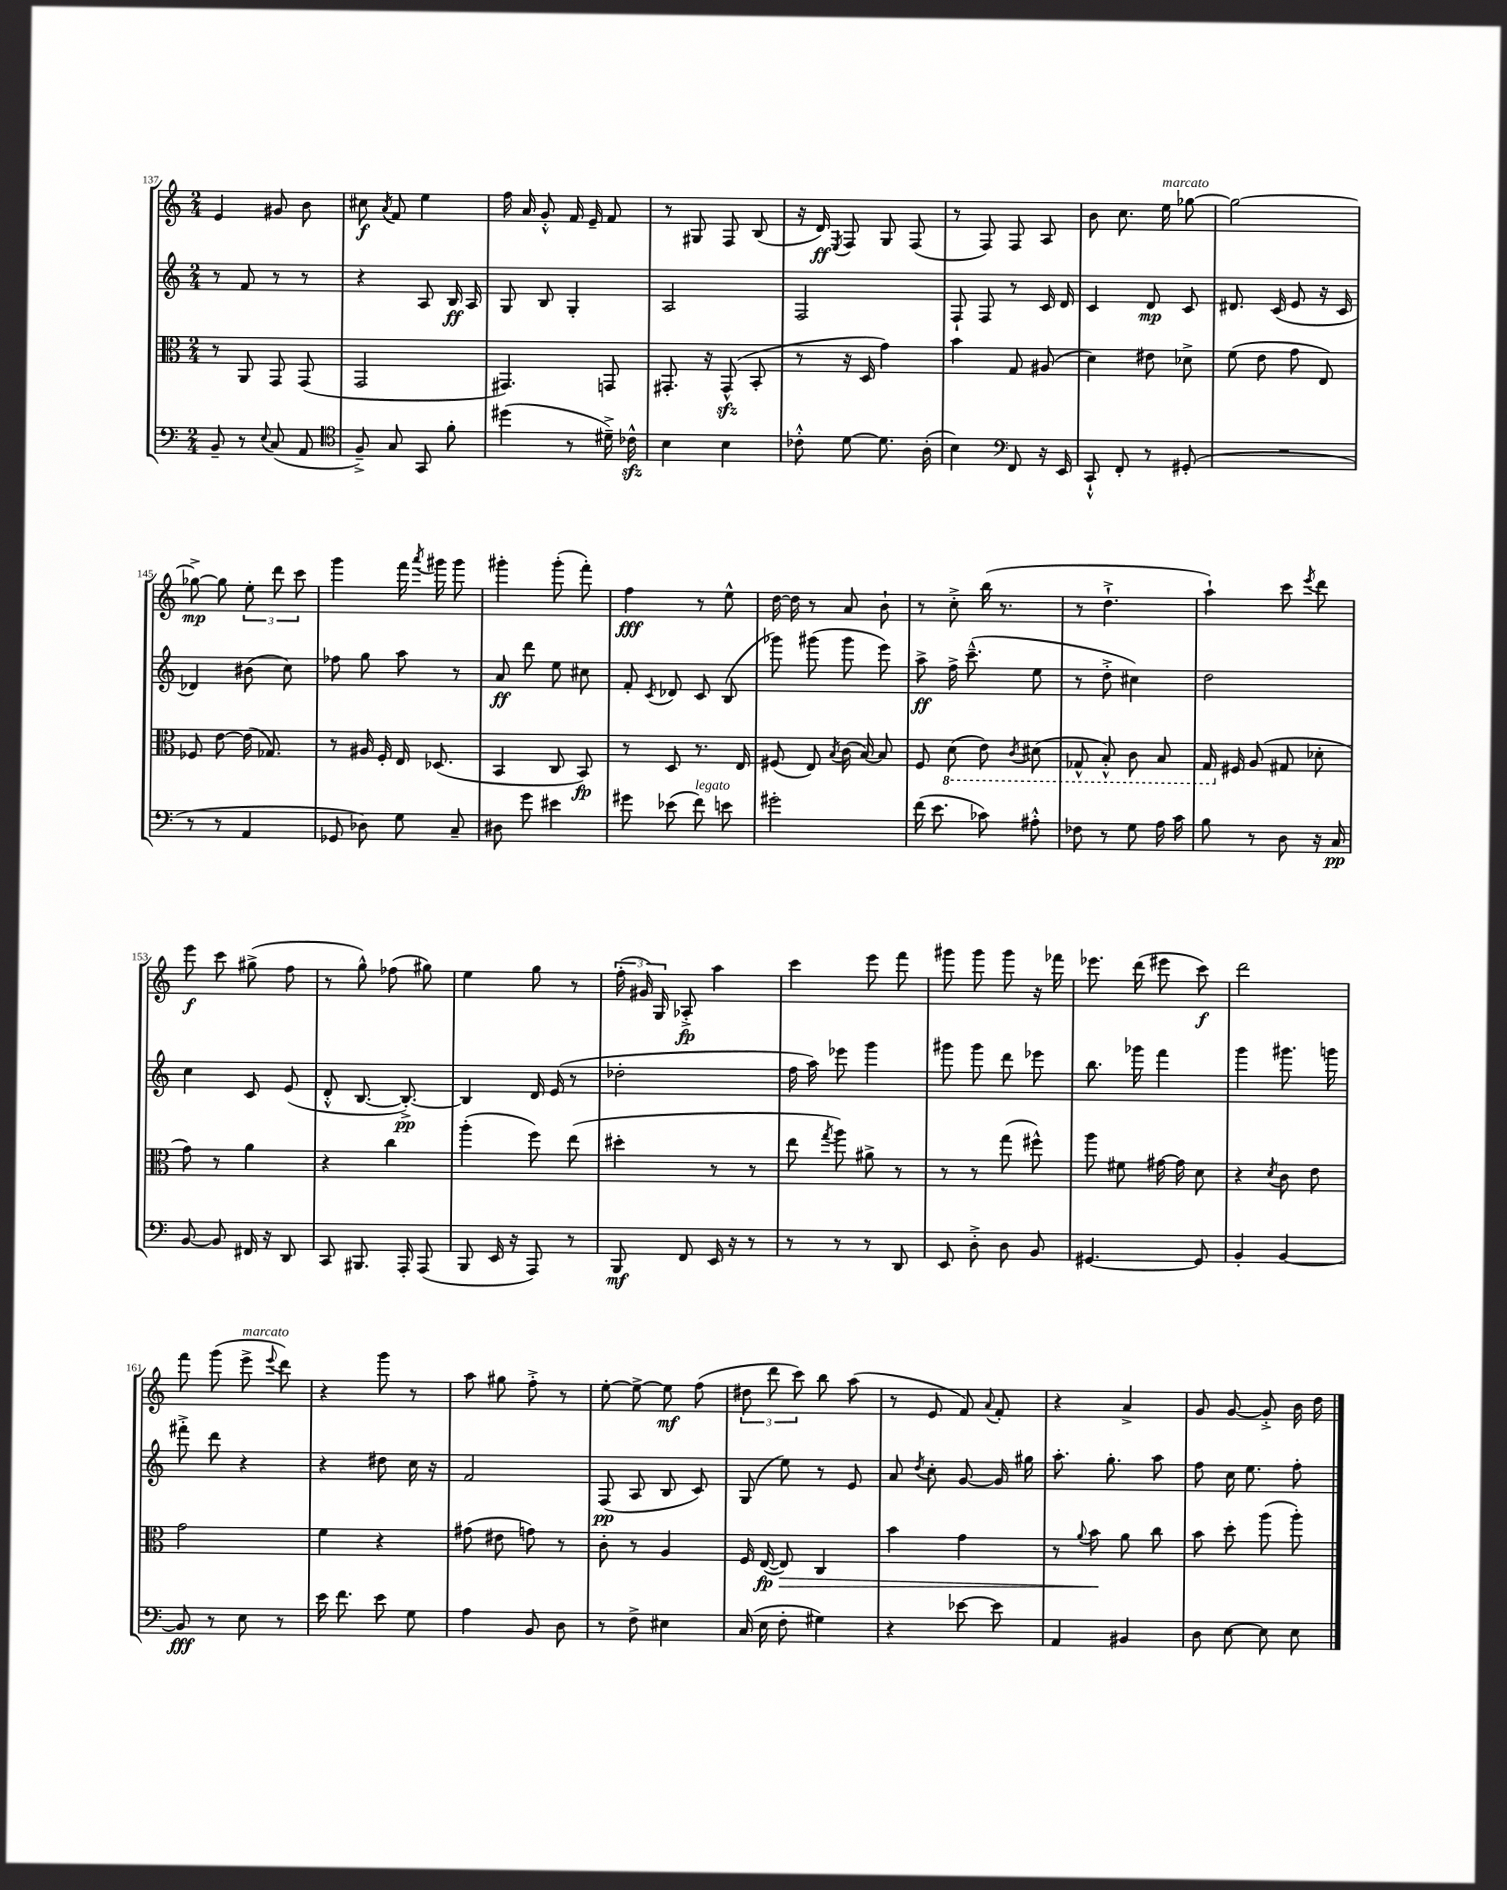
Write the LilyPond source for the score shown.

<<
\new StaffGroup <<
\new Staff = "s0" {
    \clef treble \key c \major \numericTimeSignature \time 2/4
    \autoBeamOff e'4 gis'8 b'8 |
    cis''8\f \acciaccatura { a'8 } f'8 e''4 |
    f''16 a'16 g'8-.-^ f'16 e'16-- f'8 |
    r8 gis8 f8 b8( |
    r16 d'16\ff) \acciaccatura { e8 } f8 g8 f8( |
    r8 f8) f8 a8 |
    b'8 c''8. e''16^\markup { \italic "marcato" } ges''8~ |
    ges''2~ |
    ges''8~->\mp ges''8 \tuplet 3/2 { e''8-. d'''8 c'''8 } |
    g'''4 f'''16 \acciaccatura { a'''8 } gis'''16 gis'''8 |
    gis'''4-. gis'''8-.( f'''8-.) |
    f''4\fff r8 e''8-^ |
    d''16~ d''16 r8 a'8 b'8-! |
    r8 c''8-.-> b''16( r8. |
    r8 d''4.-!-> |
    a''4-!) c'''8 \acciaccatura { e'''8 } d'''8 |
    e'''8\f c'''8 gis''8->( f''8 |
    r8 g''8-^) fes''8( gis''8) |
    e''4 g''8 r8 |
    \tuplet 3/2 { f''16-.( gis'16) g16 } aes8-.->\fp a''4 |
    c'''4 e'''8 f'''8 |
    gis'''8 gis'''8 gis'''8 r16 fes'''16 |
    ees'''8. d'''16( eis'''8 c'''8\f) |
    d'''2 |
    f'''8 g'''8( e'''8->^\markup { \italic "marcato" } \appoggiatura { e'''8 } d'''8) |
    r4 g'''8 r8 |
    a''8 gis''8 f''8-.-> r8 |
    e''8~-. e''8~-> e''8\mf f''8( |
    \tuplet 3/2 { dis''8 d'''8 c'''8) } b''8 a''8( |
    r8 e'8 f'8) \appoggiatura { a'8 } f'8-. |
    r4 a'4-> |
    g'8 g'8~ g'8-.-> b'16 d''16 \bar "|." |
}
\new Staff = "s1" {
    \clef treble \key c \major \numericTimeSignature \time 2/4
    \autoBeamOff r8 f'8 r8 r8 |
    r4 a8 b16\ff a16 |
    g8 b8 g4-. |
    a2 |
    f2 |
    f8-! f8 r8 c'16 d'16 |
    c'4 d'8\mp c'8 |
    dis'8. c'16( e'8 r16 c'16 |
    des'4) bis'8( c''8) |
    fes''8 g''8 a''8 r8 |
    a'8\ff d'''8 e''8 cis''8 |
    f'8-. \acciaccatura { c'8 } des'8 c'8 b8( |
    ges'''8) gis'''8( gis'''8 e'''8) |
    a''8->\ff f''16-> c'''8.---^( e''8 |
    r8 d''8-.-> cis''4) |
    d''2 |
    c''4 c'8 e'8( |
    d'8-.-^ b8.~ b8.~-.->\pp) |
    b4 d'16 e'16( r8 |
    des''2-. |
    f''16 a''16) ees'''8 g'''4 |
    gis'''8 gis'''8 d'''8 ees'''8 |
    b''8. ges'''16 f'''4 |
    g'''4 gis'''8. g'''16 |
    fis'''8-.-> d'''8 r4 |
    r4 dis''8 c''16 r16 |
    f'2 |
    f8\pp( a8 b8 c'8) |
    g8( e''8) r8 e'8 |
    a'8 \acciaccatura { d''8 } c''8-. g'8~ g'16 gis''16 |
    a''8.-. g''8.-. a''8 |
    f''8 c''16 e''8. f''8-. \bar "|." |
}
\new Staff = "s2" {
    \clef alto \key c \major \numericTimeSignature \time 2/4
    \autoBeamOff r8 a,8 g,8 g,8( |
    g,2 |
    gis,4.) g,8 |
    gis,8.-. r16 gis,8-^\sfz( b,8-. |
    r8 r16 d16 g'4) |
    b'4 g8 ais8( |
    d'4) eis'8 des'8-> |
    f'8( e'8 g'8 e8) |
    fes8 e'8~ e'16( ges8.) |
    r8 ais16 f16-. e16 des8.( |
    b,4 c8 b,8\fp) |
    r8 d8 r8. e16 |
    fis8( e8) \acciaccatura { b8 } c'16( b16~) b8 |
    f8 \ottava #-1 d8( e8) \acciaccatura { c8 } dis8( |
    ges,8-^ b,8-.-^) c8 b,8 |
    g,16 \ottava #0 fis16 a8( gis8 des'8-. |
    g'8) r8 a'4 |
    r4 c''4 |
    a''4-.( f''8) e''8( |
    dis''4-. r8 r8 |
    e''8 \acciaccatura { g''8 } a''8) ais'8-> r8 |
    r8 r8 g''8( fis''8-^) |
    a''8 fis'8 gis'16~ gis'16 d'8 |
    r4 \acciaccatura { d'8 } c'8 e'8 |
    g'2 |
    f'4 r4 |
    gis'8( eis'8 g'8) r8 |
    c'8-. r8 a4 |
    f16 e16~\fp( e8\>) c4 |
    b'4 g'4 |
    r8 \appoggiatura { a'8 } b'8\! a'8 c''8 |
    b'8 d''8-. a''8( a''8-.) \bar "|." |
}
\new Staff = "s3" {
    \clef bass \key c \major \numericTimeSignature \time 2/4
    \autoBeamOff b,8-- r8 \appoggiatura { e8 } c8( a,8 |
    \clef tenor f8--->) g8 g,8 f'8-. |
    dis''4( r8 dis'16--->) ces'16-^\sfz |
    b4 b4 |
    ces'8-.-^ d'8~ d'8. a16-.( |
    b4) \clef bass f,8 r16 e,16 |
    c,8-!-^ f,8-. r8 gis,8-.( |
    R2 |
    r8 r8 a,4 |
    ges,8 des8) g8 c8-- |
    dis8 g'8 eis'4 |
    gis'8 ees'8( f'8^\markup { \italic "legato" }) e'8 |
    gis'2-. |
    f'16( e'8. ces'8) ais8-.-^ |
    fes8 r8 g8 a16 c'16 |
    b8 r8 d8 r16 c16\pp |
    b,8~ b,8 fis,16 r16 d,8 |
    c,8 bis,,8. a,,16-. a,,8( |
    b,,8 e,16 r16 a,,8) r8 |
    b,,8\mf f,8 e,16 r16 r8 |
    r8 r8 r8 d,8 |
    e,8 d8-.-> d8 b,8 |
    gis,4.~ gis,8 |
    b,4-. b,4~ |
    b,8\fff r8 e8 r8 |
    e'16 f'8. e'8 g8 |
    a4 b,8 d8 |
    r8 f8-> eis4 |
    c16( e16 f8-. gis4) |
    r4 ees'8~ ees'8 |
    a,4 bis,4 |
    d8 e8~ e8 e8 \bar "|." |
}
>>
>>
\layout { \context { \Score currentBarNumber = #137 } }
